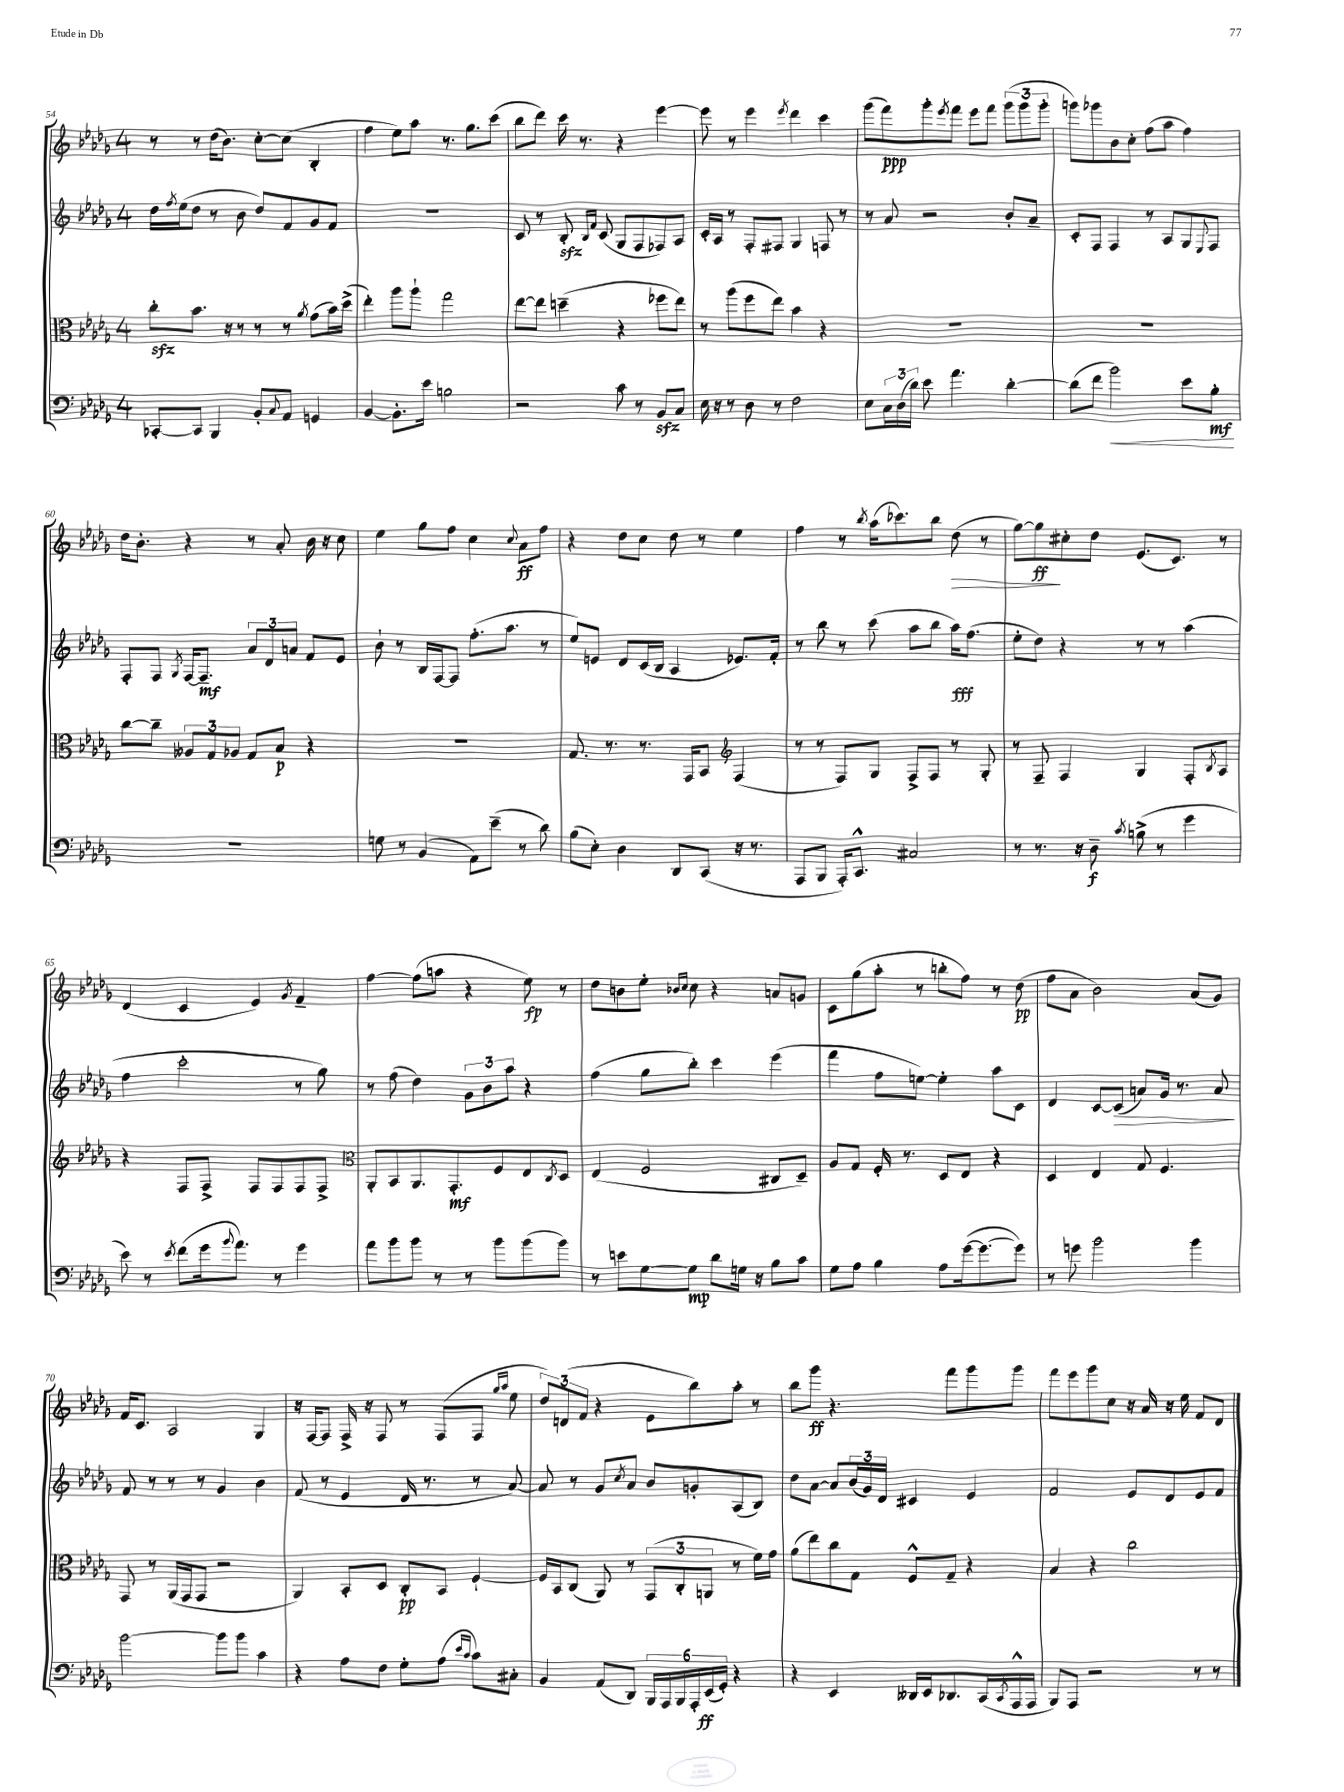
<<
\new StaffGroup <<
\new Staff = "s0" {
    \clef treble \key des \major \once \override Staff.TimeSignature.style = #'single-digit \time 4/4
    r8 r8 des''16( bes'8.) c''8~-. c''8( bes4-. |
    f''4 ees''8) aes''8 r8. ges''8. c'''8( |
    bes''8 des'''8) c'''16 r8. r4 ees'''4~ |
    ees'''8 r8 ees'''4 \acciaccatura { ees'''8 } des'''4 c'''4 |
    ges'''8( f'''8\ppp) ges'''8-. \acciaccatura { ees'''8 } f'''8 ees'''8 f'''8 \tuplet 3/2 { ges'''8( ges'''8 ges'''8-. } |
    g'''8) ges'''8 bes'8 c''8-. f''8( aes''8 f''4) |
    des''16 bes'8.-. r4 r8 aes'8-. bes'16 r16 c''8 |
    ees''4 ges''8 f''8 c''4 \appoggiatura { c''8 } aes'8\ff f''8 |
    r4 des''8 c''8 des''8 r8 ees''4 |
    f''4 r8 \acciaccatura { bes''8 } aes''16( ces'''8.) bes''8 des''8\>( r8 |
    ges''8~) ges''8\ff\! cis''8-. des''8 ees'8.( c'8.) r8 |
    des'4( c'4 ees'4) \acciaccatura { ges'8 } f'4-- |
    f''4~ f''8( a''8 r4 ees''8\fp) r8 |
    des''8 b'8 ees''8-. \grace { bes'16 c''16 } c''8 r4 a'8 g'8 |
    c'8 ges''8( aes''8-. r8 b''8-. f''8) r8 des''8\pp( |
    f''8 aes'8 bes'2) aes'8( ges'8) |
    f'16 c'8. aes2 ges4 |
    r16 f16~ f8 f16-> r16 f8 r8 f8( f8 \grace { ges''16 aes''16 } ees''8 |
    \tuplet 3/2 { des''8) d'8( f'8 } r4 ees'8 bes''8) aes''8-. r8 |
    bes''8 ges'''8\ff r4. f'''8 ges'''8 ges'''8 |
    f'''8 ees'''8 ges'''8 c''8 r16 aes'16 r16 ees''16 f'8 des'8 \bar "|." |
}
\new Staff = "s1" {
    \clef treble \key des \major \once \override Staff.TimeSignature.style = #'single-digit \time 4/4
    des''16 \acciaccatura { f''8 } ees''16( des''8 r8 bes'8 des''8) f'8 ges'8 f'8 |
    R1 |
    c'8 r8 bes8-.\sfz \grace { bes16 f'16 } c'8( ges8 f8 fes8) aes8 |
    c'16-. aes16 r8 f8-. fis8 ges4 f8 r8 |
    r8 aes'8 r2 bes'8-. aes'8-- |
    c'8-. f8 f4 r8 aes8 ges8 \appoggiatura { ees8 } f8 |
    f8-. f8 \acciaccatura { ges8 } f16~ f8.--\mf \tuplet 3/2 { aes'8 des'8 a'8 } f'8 ees'8 |
    bes'8-! r8 bes16 f16~ f8 f''8.-.( aes''8. r8 |
    ees''8) e'8 des'8 c'16( bes16 aes4 ees'8.) f'16-. |
    r8 bes''8 r8 c'''8( aes''8 bes''8 aes''16\fff) f''8.( |
    ees''8-. des''8) r4 r8 r8 aes''4( |
    f''4 c'''2-. r8 ges''8) |
    r8 f''8( des''4) \tuplet 3/2 { ges'8 bes'8 aes''8 } r4 |
    f''4( ges''8 bes''8-.) c'''4 ees'''4( |
    f'''4 f''8 e''8~) e''4-. aes''8 c'8 |
    des'4 c'8~ c'8\>( a'8) ges'16 r8. a'8\! |
    f'8 r8 r8 r8 ges'4 bes'4 |
    f'8( r8 ees'4 des'16 r8. r8 aes'8~) |
    aes'8 r8 ges'8 \acciaccatura { c''8 } aes'8 bes'8 g'8-. aes8( bes8) |
    des''8 aes'8~ aes'8 \tuplet 3/2 { bes'16( ges'16) des'16 } cis'4 ees'4 |
    f'2 ees'8 des'8 ees'8 f'8 \bar "|." |
}
\new Staff = "s2" {
    \clef alto \key des \major \once \override Staff.TimeSignature.style = #'single-digit \time 4/4
    c''8-.\sfz bes'8. r16 r8 r8 r8 \acciaccatura { aes'8 } ges'8( bes'16) des''16->( |
    ees''4-.) aes''8 aes''8-! ges''2 |
    ees''8~ ees''8 d''4--( r4 fes''8 ees''8) |
    r8 aes''8( f''8 ees''8) bes'4 r4 |
    R1 |
    R1 |
    c''8~ c''8-- \tuplet 3/2 { aeses8 ges8 aes8 } ges8 bes8\p r4 |
    R1 |
    ges8. r8. r8. ges,16 bes,8 \clef treble f4( |
    r8 r8 f8) ges8 f8-> f8 r8 ges8-. |
    r8 f8-- f4 ges4 f8-. \acciaccatura { bes8 } aes8 |
    r4 f8 f8-> f8 f8 f8 f8-> |
    \clef alto aes,8-. bes,8 aes,8. ges,8.-.\mf f8 ees8 \acciaccatura { c8 } des8 |
    ees4( f2 cis8 des8--) |
    aes8 ges8 f16-. r8. des8 ees8 r4 |
    des4 ees4 ges8 f4. |
    ges,8 r8 aes,16( ges,16 ges,8 r2 |
    aes,4) bes,8-. des8 c8-.\pp bes,8 f4~-! |
    f16 bes,16 c8( aes,8) r8 \tuplet 3/2 { ges,8( c8-. a,8 } r8 f'16) ges'16 |
    aes'8( ees''8) c''8 ges8 f8-^ ges8-- r4 |
    bes4 r4 c''2 \bar "|." |
}
\new Staff = "s3" {
    \clef bass \key des \major \once \override Staff.TimeSignature.style = #'single-digit \time 4/4
    ces,8~-. ces,8 bes,,4 bes,8-. \appoggiatura { c8 } aes,8 g,4 |
    bes,4~ bes,8.-. ees'16 b2 |
    r2 c'8 r8 bes,8\sfz c8 |
    ees16 r16 r8 des8 r8 f2 |
    ees8 \tuplet 3/2 { c16 des16( des'16) } ees'8 aes'4. des'4~-. |
    des'8( f'8 bes'2\<) ees'8 bes8-.\mf\! |
    R1 |
    g8 r8 bes,4( aes,8) ees'8--( r8 des'8) |
    bes8( ees8-.) des4 des,8 c,8( r16 r8. |
    aes,,8 bes,,8 aes,,16-.) c,8.-^ cis2 |
    r8 r8. r16 des8--\f \acciaccatura { c'8 } b8->( r8 ges'4 |
    ees'8) r8 \acciaccatura { ees'8 } f'8( ges'16 \appoggiatura { bes'8 } aes'8.) r8 ges'4 |
    aes'8 bes'8 bes'8 r8 r8 bes'8 bes'8( bes'8) |
    r8 e'8 ges8~ ges8\mp des'8 g16 r16 bes8 c'8 |
    ges8 aes8 bes4 aes8 ges'16~( ges'8.~ ges'8) |
    r8 g'8 bes'2 bes'4 |
    bes'2~ bes'8 bes'8 c'4 |
    r4 aes8 f8 ges8-. aes8( \grace { ees'16 c'16 } c'8) cis8-. |
    bes,4 aes,8( des,8) \tuplet 6/4 { bes,,16 aes,,16 bes,,16 aes,,16-. ees,16\ff( ges,16-.) } r4 |
    r4 ees,4 deses,16 ees,16 des,8. c,16( \acciaccatura { c,8 } aes,,16-^ aes,,16 |
    bes,,8) aes,,8 r2 r8 r8 \bar "|." |
}
>>
>>
\layout { \context { \Score currentBarNumber = #54 } }
